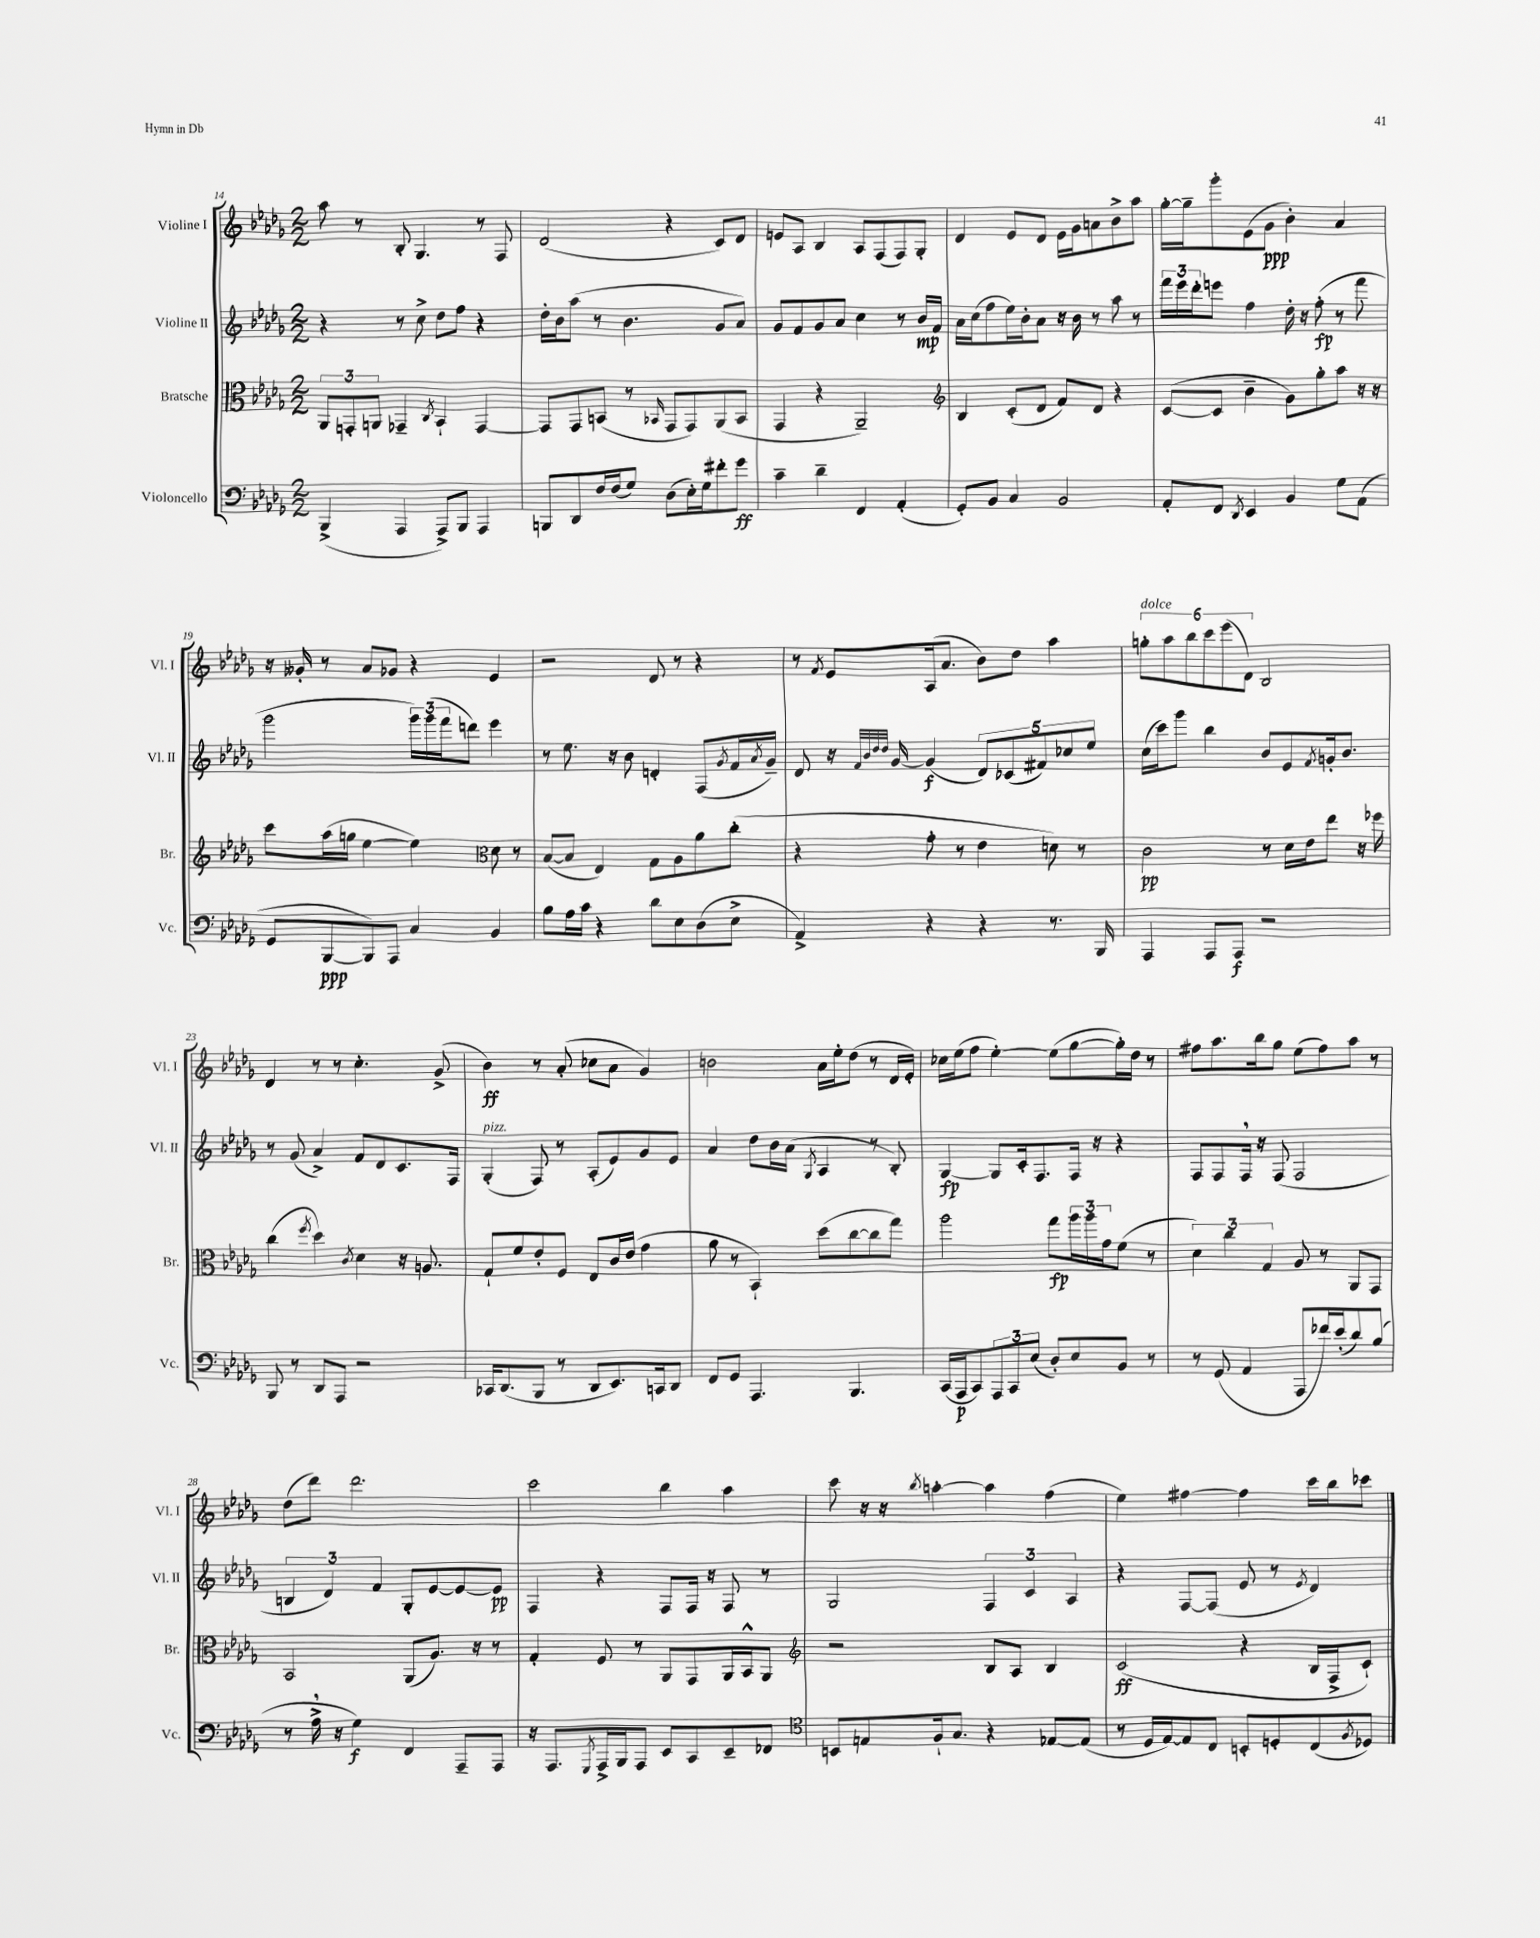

**kern	**kern	**kern	**kern
*staff4	*staff3	*staff2	*staff1
*clefF4	*clefC3	*clefG2	*clefG2
*k[b-e-a-d-g-]	*k[b-e-a-d-g-]	*k[b-e-a-d-g-]	*k[b-e-a-d-g-]
*M2/2	*M2/2	*M2/2	*M2/2
(4BBB-^/	12AA-/L	4r	8aa-\
.	12GG'/	.	.
.	.	.	8r
.	12AA/J	.	.
4AAA-/	4GG-~/	8r	8B-'/
.	.	8cc^\	4.G-/
.	8qC/	.	.
8AAA-^/L)	4BB-`/	8dd-\L	.
8BBB-/J	.	8ff\J	.
4AAA-/	[4GG-/	4r	8r
.	.	.	8F/
=	=	=	=
8BBB/L	8GG-/]L	16dd-'\LL	(2d-/
.	.	16b-\J	.
8DD-/	8GG-/	(8aa-\J	.
16F/L	(8BB/J	8r	.
(16F/J	.	.	.
8G-/J)	8r	4.b-\	.
.	16qqBB-/	.	.
(8D-\L	8GG-/L	.	4r
16E-'\L)	8GG-/)	.	.
16G-\J	.	.	.
8f#'\	(8AA-/	8g-/L	8c/L)
8g-\J	8BB-/J	8a-/J)	8d-/J
=	=	=	=
4c~\	4GG-/	8g-/L	8e/L
.	.	8f/	8A-/J
4d-~\	4r	8g-/	4B-/
.	.	8a-/J	.
4FF/	2AA-~/)	4cc\	8A-/L
.	.	.	(8F/
(4AA-'/	.	8r	8F/)
.	.	16b-/LL	8G-'/J
.	.	16f/JJ	.
=	=	=	=
*	*clefG2	*	*
8GG-'/L)	4B-/	16a-\LL	4d-/
.	.	(16cc\J	.
8BB-/J	.	8ff\	.
4C/	(8c'/L	16ee-\L)	8e-/L
.	.	16b-'\J	.
.	8d-/J	8a-\J	8d-/J
2BB-/	8f/L)	16r	16e-\LL
.	.	16b-\	16g-\J
.	8d-/J	8r	8a\
.	4r	8aa-\	8b-^\
.	.	8r	8aa-\J
=	=	=	=
8AA-'/L	([8c/L	24fff\LL	[16gg-'\LL
.	.	24eee-\	.
.	.	.	16gg-~\]J
.	.	24ddd-'\J	.
8FF/J	8c/]J	8eee\J	8ggg-'\
8qDD-/	.	.	.
4EE-/	4b-~\	4ff\	(8e-\
.	.	.	8g-\J
4BB-/	8g-\L)	16dd-'\	4b-'\)
.	.	16r	.
.	8gg-'\	(8ff'\	.
8G-\L	8aa-\J	8r	4a-/
(8AA-\J	16r	8fff\	.
.	16r	.	.
=	=	=	=
8GG-/L	8ccc\L	2ggg-\	16r
.	.	.	16g--'/
[8BBB-/	(16aa-\L	.	8r
.	16gg\JJ	.	.
8BBB-/])	[4ee-\	.	8a-/L
8AAA-/J	.	.	8g-/J
4C/	4ee-\])	24ggg-\LL)	4r
.	.	(24ggg-\	.
.	.	24fff\J	.
.	.	8ddd\J)	.
*	*clefC3	*	*
4BB-/	8d-\	4eee-\	4e-/
.	8r	.	.
=	=	=	=
8B-\L	([8B-/L	8r	2r
16A-\L	8B-/]J	8.ee-\	.
16c\JJ	.	.	.
4r	4E-/)	.	.
.	.	16r	.
.	.	8b-\	.
8d-\L	8G-\L	4d'/	8d-/
8E-\	8A-\	.	8r
(8D-\	8a-\	(8F/L	4r
.	.	8qg-/	.
8E-^\J	(8cc'\J	16f/L	.
.	.	8qa-/	.
.	.	16g-~/JJ)	.
=	=	=	=
4AA-^/)	4r	8d-/	8r
.	.	.	8qf/
.	.	16r	8e-/L
.	.	32qqf/LLL	.
.	.	32qqb-/	.
.	.	32qqdd-/	.
.	.	32qqdd-/JJJ	.
.	.	[16g-/	.
4r	8g-'\	(4g-/]	(16A-/k
.	.	.	8.a-/J
.	8r	.	.
4r	4e-\	10d-/L)	8b-\L)
.	.	(10c-/	.
.	.	.	8dd-\J
.	.	10f#/)	.
8.r	8d\)	.	4aa-\
.	.	10cc-/	.
.	8r	.	.
.	.	10ee-/J	.
16BBB-/	.	.	.
=	=	=	=
4AAA-/	2c\	(16cc\LL	12gg'\L
.	.	16ccc\J)	.
.	.	.	12aa-\
.	.	8ggg-\J	.
.	.	.	12bb-\
8AAA-/L	.	4bb-\	12ccc\
.	.	.	(12eee-\
8AAA-/J	.	.	.
.	.	.	12d-\J)
2r	8r	8b-/L	2B-/
.	16d-\LL	8e-/	.
.	16e-\J	.	.
.	.	8qf/	.
.	8ee-\J	16g'/k	.
.	.	8.b-/J	.
.	16r	.	.
.	16ff-\	.	.
=	=	=	=
8BBB-/	(4cc\	8r	4d-/
8r	.	(8g-/	.
.	8qff/	.	.
8DD-/L	4dd-\)	4a-^/)	8r
8AAA-/J	.	.	8r
.	8qc/	.	.
2r	4d-\	8f/L	4.cc'\
.	.	8d-/	.
.	16r	8.c/	.
.	8.A/	.	.
.	.	.	(8g-^/
.	.	16F/Jk	.
=	=	=	=
16CC-/LK	8G-`/L	(4G-'/	4b-\)
(8.DD-/	.	.	.
.	8f/	.	.
8BBB-/J	8e-'/	8F/)	8r
8r	8F/J	8r	(8a-'/
8DD-/L	8E-/L	(8A-'/L	8cc-\L
8.EE-/)	16c/L	8e-/)	8a-\J
.	(16e-/JJ	.	.
.	4g-\	8g-/	4g-/)
16CC/k	.	.	.
8DD-/J	.	8e-/J	.
=	=	=	=
8FF/L	8a-\	4a-/	2b\
8GG-/J	8r	.	.
4.AAA-/	4BB-`/)	8dd-\L	.
.	.	16b-\L	.
.	.	(16a-\JJ	.
.	.	8qG-/	.
.	(8dd-\L	4A-/	16a-\LL
.	.	.	16ee-'\J
4.BBB-/	[8cc\	.	(8dd-\J
.	8cc\]	8r	8r
.	8gg-\J)	8B-'/)	16d-/LL
.	.	.	16e-'/JJ)
=	=	=	=
(16CC/LL	2aa-\	[4G-/	16cc-\LL
16AAA-/J	.	.	(16ee-\J
8CC/)	.	.	8ff\J
12AAA-/	.	8G-/]L	[4ee-'\)
12CC/	.	.	.
.	.	16c'/k	.
(12E-/J	.	.	.
.	.	8.F/	.
8D-'/L)	8gg-\L	.	(8ee-\]L
8E-/	24aa-\L	16F/Jk	[8gg-\
.	24aa-\	.	.
.	.	16r	.
.	24g-\J	.	.
8BB-/J	(8f\J	4r	16gg-'\]L)
.	.	.	16dd-\JJ
8r	8r	.	8r
=	=	=	=
8r	6d-\)	8F/L	8ff#\L
(8GG-/	.	8F/	8.aa-\
.	6cc\	.	.
4AA-/	.	16F/Jk	.
.	.	16r	16bb-\k
.	6G-/	.	.
.	.	(8F/	8gg-\J
8AAA-/L	8A-/	2F/	(8ee-\L
16f-/L)	8r	.	8ff#\)
(16e-'/J	.	.	.
8d-/)	8AA-/L	.	8aa-\J
(8B-/J	8GG-/J	.	8r
=	=	=	=
8r	2BB-/	6B/	(8dd-\L
16A-^\	.	.	8ddd-\J)
.	.	6d-/)	.
16r	.	.	.
4G-\)	.	.	2.ddd-\
.	.	6f/	.
4FF/	(8AA-/L	8G-'/L	.
.	8.A-/J)	[8e-/	.
8AAA-~/L	.	8e-/_	.
.	16r	.	.
8AAA-/J	8r	8e-/]J	.
=	=	=	=
16r	4G-'/	4F/	2ccc\
8.AAA-/L	.	.	.
8qGGG-/	.	.	.
16AAA-^/L	8F/	4r	.
16BBB-/J	.	.	.
8AAA-/J	8r	.	.
8EE-/L	8AA-/L	8F/L	4bb-\
8CC/	8GG-/	16F/Jk	.
.	.	16r	.
8EE-~/	16AA-/L	8F/	4aa-\
.	16BB-^^/J	.	.
8FF-/J	8AA-/J	8r	.
=	=	=	=
*clefC4	*clefG2	*	*
8BB/L	2r	2G-/	8ccc\
8E/	.	.	16r
.	.	.	16r
.	.	.	8qbb-/
16F`/k	.	.	[4aa'\
8.G-/J	.	.	.
4r	8B-/L	6F/	4aa\]
.	8A-/J	.	.
.	.	6c/	.
[8E-/L	4B-/	.	(4ff\
.	.	6A-/	.
(8E-/]J	.	.	.
=	=	=	=
8r	(2c/	4r	4ee-\)
16D-/LL	.	.	.
[16E-/J)	.	.	.
8E-/]	.	[8F/L	[4ff#\
8C/J	.	(8F/]J	.
8BB'/L	4r	8e-/	4ff#\]
8D'/	.	8r	.
.	.	8qe-/	.
(8C/	16B-/LL	4d-/)	16ccc\LL
.	16F^/J	.	16bb-\J
8qF/	.	.	.
8D-/J)	8c`/J)	.	8ccc-\J
==	==	==	==
*-	*-	*-	*-
